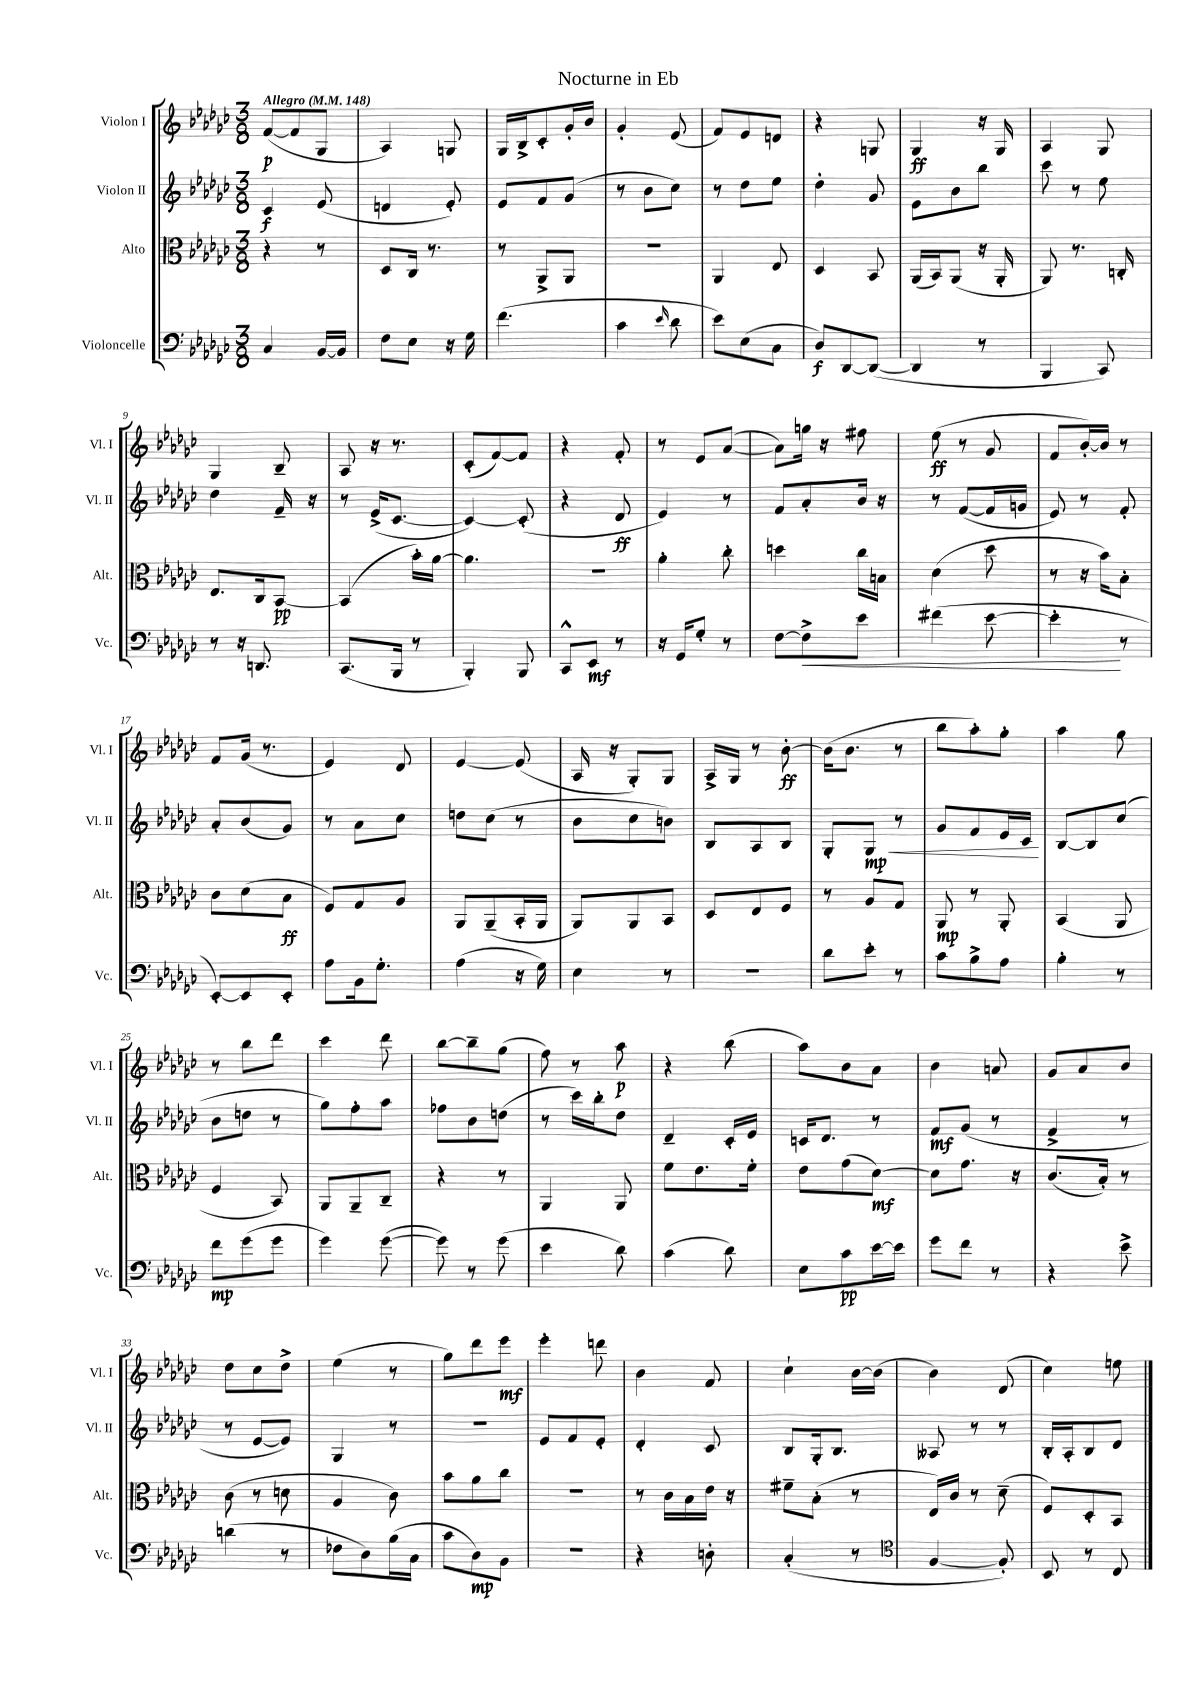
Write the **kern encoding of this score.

**kern	**kern	**kern	**kern
*staff4	*staff3	*staff2	*staff1
*clefF4	*clefC3	*clefG2	*clefG2
*k[b-e-a-d-g-c-]	*k[b-e-a-d-g-c-]	*k[b-e-a-d-g-c-]	*k[b-e-a-d-g-c-]
*M3/8	*M3/8	*M3/8	*M3/8
*MM148	*MM148	*MM148	*MM148
4C-/	4r	4c-/	([8f/L
.	.	.	8f/]
[16BB-/LL	8r	(8e-/	8G-/J
16BB-/]JJ	.	.	.
=	=	=	=
8F\L	8D-/L	4d/	4A-/)
8E-\J	16C-/Jk	.	.
.	8.r	.	.
16r	.	8e-'/)	8G/
16G-\	.	.	.
=	=	=	=
(4.f\	8r	8e-/L	16G-/LL
.	.	.	16B-^/J
.	8AA-^/L	8f/	8c-'/
.	8AA-/J	(8g-/J	16g-'/L
.	.	.	16b-/JJ
=	=	=	=
4c-\	4.r	8r	4g-'/
.	.	8b-\L	.
16qqe-/	.	.	.
8d-\	.	8cc-\J)	(8e-/
=	=	=	=
8e-\L)	4AA-/	8r	8f/L)
(8E-\	.	8dd-\L	8e-/
8C-\J	8E-/	8ee-\J	8d/J
=	=	=	=
8D-/L)	4D-/	4dd-'\	4r
[8DD-/	.	.	.
(8DD-/_J	8BB-/	8g-/	8G/
=	=	=	=
4DD-/]	(16AA-/LL	8e-\L	4G-/
.	16BB-/J)	.	.
.	(8AA-/J	8b-\	.
8r	16r	8bb-\J	16r
.	16AA-'/	.	16G-/
=	=	=	=
4BBB-/	8AA-/)	8ccc-\	4A-/
.	8.r	8r	.
8CC-/)	.	8ee-\	8G-/
.	16C'/	.	.
=	=	=	=
8r	8.E-/L	4dd-\	4G-/
16r	.	.	.
8.DD/	16C-/k	.	.
.	[8BB-/J	16f~/	8B-~/
.	.	16r	.
=	=	=	=
(8.CC-/L	(4BB-/]	8r	8A-/
.	.	(16e-^/LK	16r
16BBB-/Jk	.	[8.c-/J	8.r
8r	16b-'\LL)	.	.
.	[16a-\JJ	.	.
=	=	=	=
4BBB-'/)	4.a-\]	4c-/_)	(8c-'/L
.	.	.	[8f/)
8BBB-/	.	(8c-'/]	8f/]J
=	=	=	=
8CC-^^/L	4.r	4r	4r
8EE-/J	.	.	.
8r	.	8d-/	8f'/
=	=	=	=
16r	4a-'\	4e-/)	8r
16GG-/LK	.	.	.
8G-'/J	.	.	8e-/L
8r	8cc-'\	8r	([8a-/J
=	=	=	=
[8F\L	4dd\	8f/L	8a-\]L)
8F^\]	.	8a-'/	16gg\Jk
.	.	.	16r
8e-\J	16cc-\LL	16b-/Jk	8ff#\
.	16B\JJ	16r	.
=	=	=	=
(4f#\	(4d-\	8r	(8ee-\
.	.	([8f/L	8r
[8e-\	8dd-\	16f/]L	8g-/
.	.	16g/JJ	.
=	=	=	=
4e-'\]	8r	8e-/)	8f/L
.	16r	8r	[16b-'/L)
.	16b-\LK)	.	16b-/]JJ
8r	8B-'\J	8f'/	8r
=	=	=	=
[8EE-'/L)	8c-\L	8a-'/L	8f/L
8EE-/]	(8d-\	(8b-/	(16g-/Jk
.	.	.	8.r
8EE-'/J	8B-\J	8g-/J)	.
=	=	=	=
8A-\L	8F/L)	8r	4e-/)
16BB-\k	8G-/	8a-\L	.
8.G-'\J	.	.	.
.	8A-/J	8cc-\J	8d-/
=	=	=	=
(4A-\	8AA-/L	8dd\L	[4e-/
.	(8AA-~/	(8cc-\J	.
16r	16BB-'/L	8r	(8e-/]
16G-\)	16AA-/JJ	.	.
=	=	=	=
4E-\	8AA-/L)	8b-\L	16A-/
.	.	.	16r
.	8AA-/	8cc-\	8G-'/L)
8r	8BB-/J	8b\J)	8G-/J
=	=	=	=
4.r	8D-/L	8B-/L	16A-^/LL
.	.	.	16G-/JJ
.	8E-/	8A-/	8r
.	8F/J	8B-/J	[8b-'\
=	=	=	=
8d-\L	8r	8G-'/L	(16b-\]LK
.	.	.	8.b-\J
8e-'\J	8A-/L	8G-/J	.
8r	8G-/J	8r	8r
=	=	=	=
8c-\L	8AA-/	8g-/L	8bb-\L
8B-^\	8r	8f/	8aa-'\)
8A-\J	8AA-'/	16e-/L	8gg-'\J
.	.	16c-/JJ	.
=	=	=	=
4B-'\	(4BB-/	[8B-/L	4aa-\
.	.	8B-/]	.
8r	8AA-/	(8cc-/J	8gg-\
=	=	=	=
8f\L	4F/	8b-\L	8r
(8g-\	.	8dd\J	8bb-\L
8g-\J	8BB-/)	8r	8ddd-\J
=	=	=	=
4g-\)	8AA-/L	8gg-\L)	4ccc-\
.	8AA-~/	8ff'\	.
([8g-\	8C-~/J	8aa-\J	8ddd-\
=	=	=	=
8g-\])	4r	8ff-\L	[8bb-\L
8r	.	8b-\	8bb-~\]
(8g-\	8r	(8dd\J	(8gg-\J
=	=	=	=
4e-\	4AA-/	8r	8ff\)
.	.	16ccc-\LL)	8r
.	.	16bb-'\J	.
8d-\)	8AA-/	8dd-\J	8aa-\
=	=	=	=
(4c-\	8f\L	4d-~/	4r
.	8.e-\	.	.
8d-\)	.	16c-'/LL	(8bb-\
.	16f'\Jk	16e-/JJ	.
=	=	=	=
8E-\L	8e-\L	16c/LK	8aa-\L)
.	.	8.d-/J	.
8c-\	(8g-\	.	8b-\
[16e-\L	[8d-\J)	8r	8a-\J
16e-\]JJ	.	.	.
=	=	=	=
8g-\L	8d-\]L	8f/L	4b-\
8f\J	8.g-\J	(8g-/J	.
8r	.	8r	8a/
.	16r	.	.
=	=	=	=
4r	(8.c-/L	4f^/	8g-/L
.	.	.	8a-/
.	16B-'/Jk)	.	.
8e-^\	8r	8r	8b-/J
=	=	=	=
(4d\	(8c-\	8r	8dd-\L
.	8r	[8e-/L	8cc-\
8r	8d\	8e-/]J)	8dd-^\J
=	=	=	=
8F-\L	4A-/	4G-/	(4ee-\
8D-\)	.	.	.
(16B-\L	8c-\)	8r	8r
16C-\JJ	.	.	.
=	=	=	=
8c-\L	8b-\L	4.r	8gg-\L)
8D-\)	8a-\	.	8ddd-\
8BB-\J	8cc-\J	.	8eee-\J
=	=	=	=
4.r	4.r	8e-/L	4eee-'\
.	.	8f/	.
.	.	8e-'/J	8ddd\
=	=	=	=
4r	8r	4d-'/	4b-\
.	16c-\LL	.	.
.	16B-\	.	.
8D'\	16e-\JJ	8c-/	8f/
.	16r	.	.
=	=	=	=
(4C-'/	8f#~\L	8B-/L	4cc-`\
.	(8B-'\J	16G-'/k	.
.	.	8.B-/J	.
8r	8r	.	[16b-\LL
.	.	.	(16b-\]JJ
=	=	=	=
*clefC4	*	*	*
[4F/	16E-/LL)	8A--/	4b-\)
.	16c-/JJ	.	.
.	8r	8r	.
8F'/])	(8d-~\	8r	(8d-/
=	=	=	=
8BB-/	8F/L)	16B-'/LL	4cc-\)
.	.	16A-'/J	.
8r	8D-'/	8B-/	.
8C-/	8BB-/J	8d-/J	8ee\
==	==	==	==
*-	*-	*-	*-
